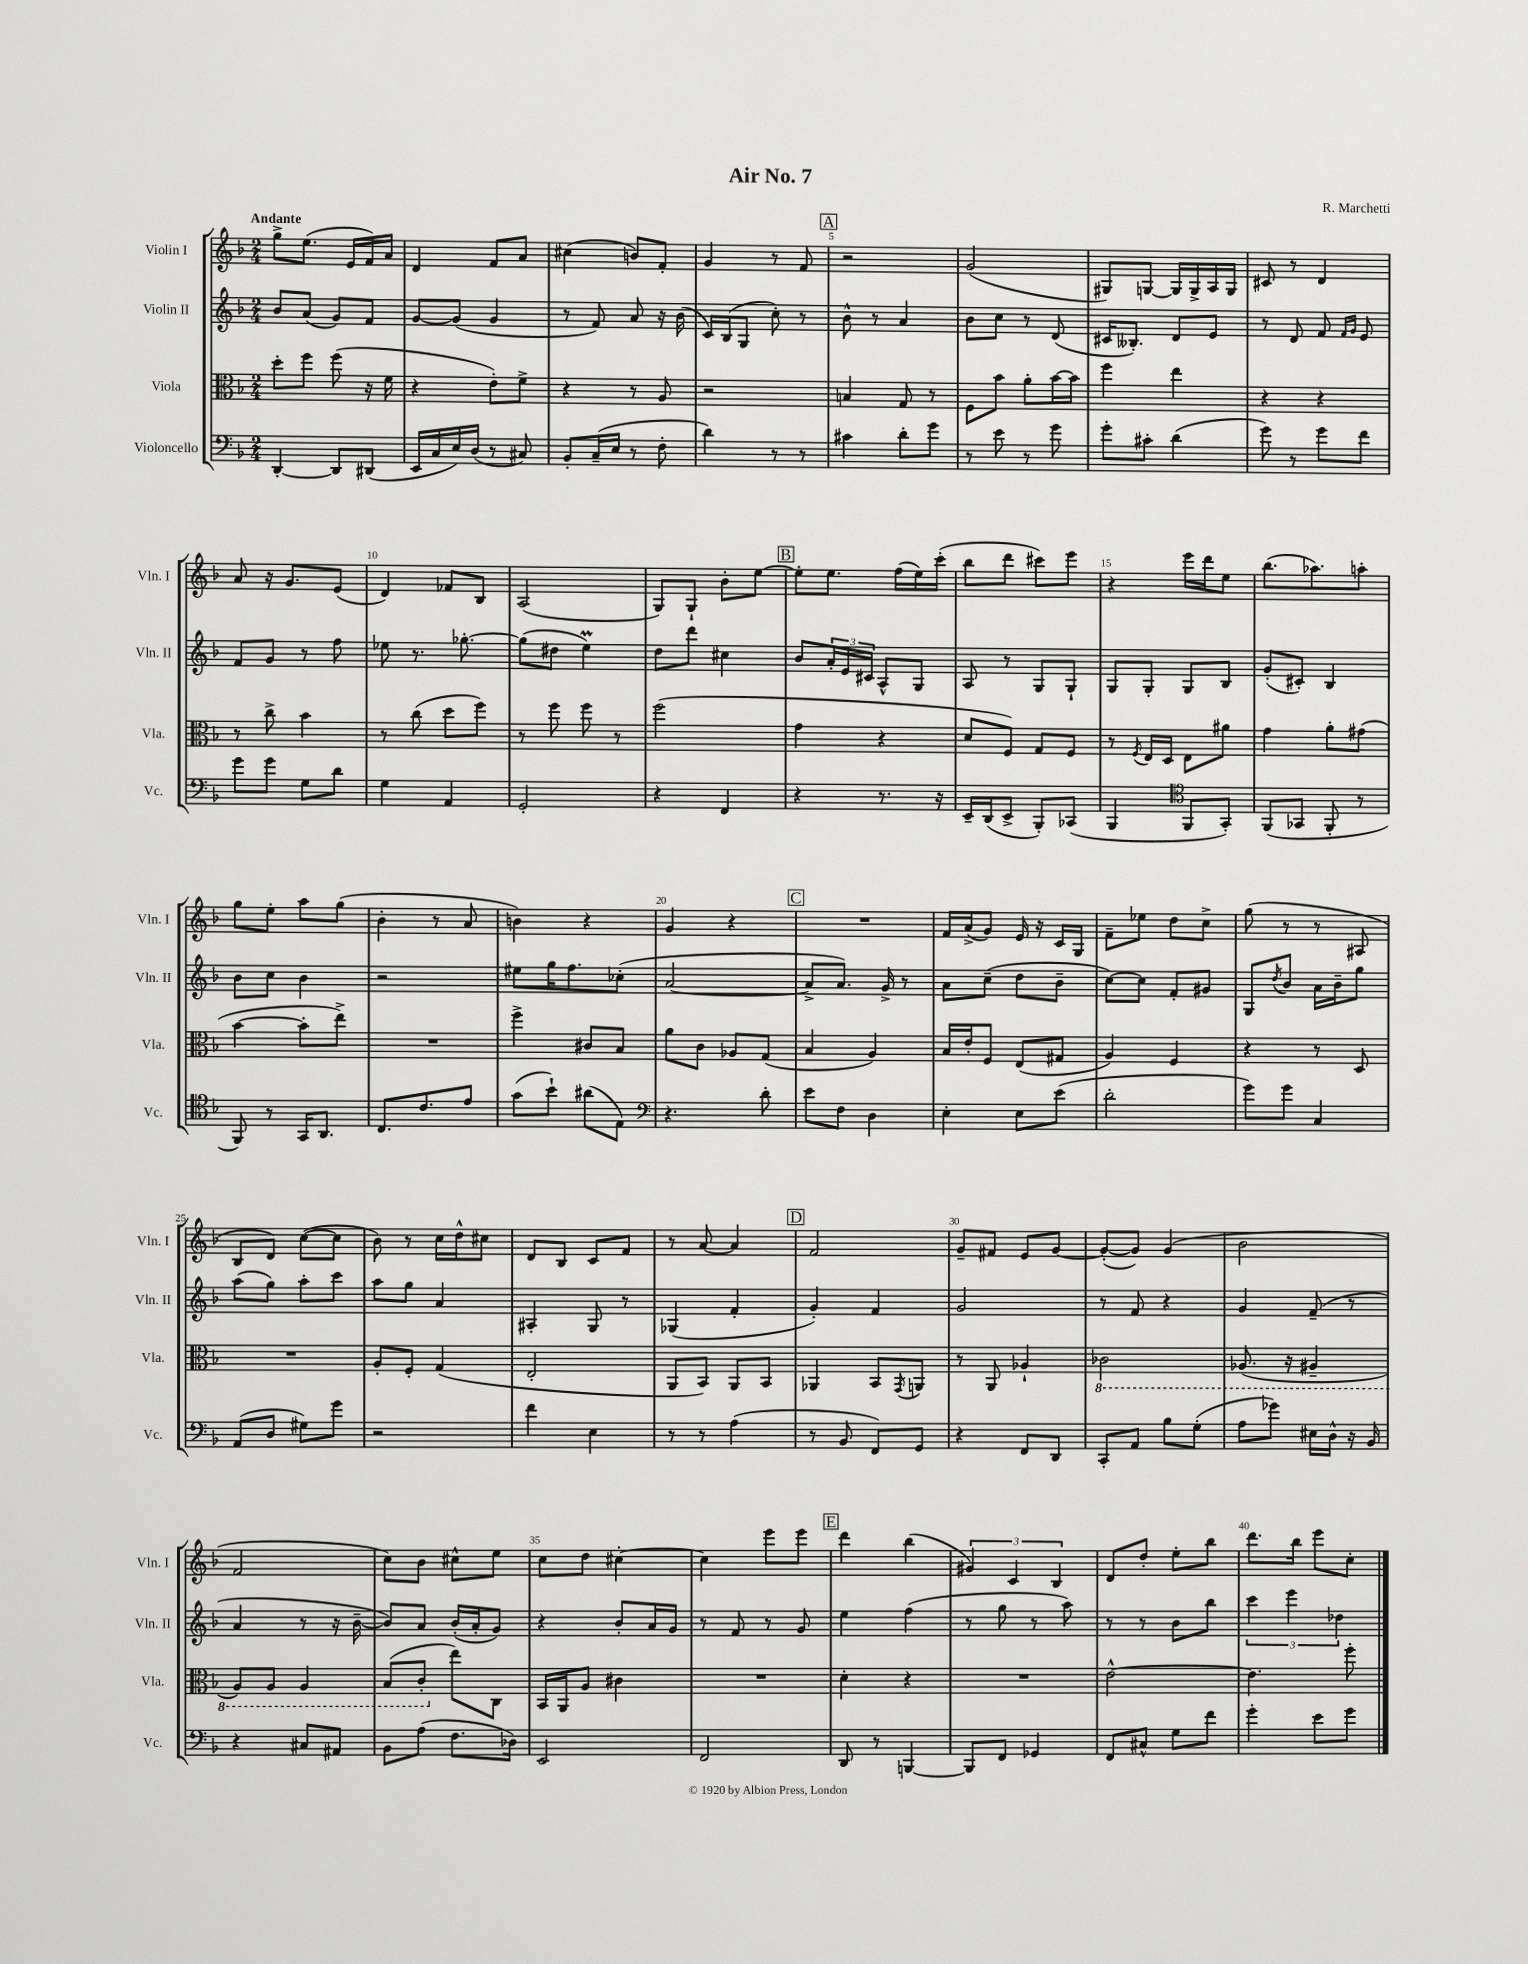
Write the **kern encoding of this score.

**kern	**kern	**kern	**kern
*staff4	*staff3	*staff2	*staff1
*clefF4	*clefC3	*clefG2	*clefG2
*k[b-]	*k[b-]	*k[b-]	*k[b-]
*M2/4	*M2/4	*M2/4	*M2/4
[4DD'/	8dd'\L	8b-/L	8gg^\L
.	8ff\J	(8a/J	(8.ee\J
8DD/]L	(8ff\	8g/L)	.
.	.	.	16e/LL
(8DD#/J	16r	8f/J	16f/)
.	16f\	.	16a/JJ
=	=	=	=
16EE/LL	4r	[8g/L	4d/
16C/	.	.	.
16E/)	.	(8g/]J	.
(16D/JJ	.	.	.
8r	8e'\L)	4g/	8f/L
8C#/)	8f^\J	.	8a/J
=	=	=	=
8BB-'/L	4r	8r	(4cc#\
(16C~/L	.	8f/)	.
16E/JJ	.	.	.
8r	8r	8a/	8b/L)
8F'\	8A/	16r	8f'/J
.	.	(16b-\	.
=	=	=	=
4d\)	2r	16c/LL)	4g/
.	.	(16B-/J	.
.	.	8G/J	.
8r	.	8cc'\)	8r
8r	.	8r	8f/
=	=	=	=
4c#\	4B/	8b-^^\	2r
.	.	8r	.
8d'\L	8G/	4a/	.
8g\J	8r	.	.
=	=	=	=
8r	8F\L	8b-\L	(2g/
8e\	8b-\J	8cc\J	.
8r	8a'\L	8r	.
8g\	[16b-\L	(8d/	.
.	16b-\]JJ	.	.
=	=	=	=
8g'\L	4ff\	16c#/LK	8G#/L)
.	.	8.B--'/J)	.
8c#'\J	.	.	[8G/J
(4d\	4ee\	8d/L	16G/]LL
.	.	.	16G^/
.	.	8e/J	16A/
.	.	.	16G/JJ
=	=	=	=
8g\)	4r	8r	8c#/
8r	.	8d/	8r
8g\L	4r	8f/	4d/
.	.	16qqf/LL	.
.	.	16qqg/JJ	.
8f\J	.	8e/	.
=	=	=	=
8g\L	8r	8f/L	8a/
8g\J	8cc^\	8g/J	16r
.	.	.	8.g/L
8G\L	4b-\	8r	.
8d\J	.	8ff\	(8e/J
=	=	=	=
4G\	8r	8ee-\	4d/)
.	(8cc\	8.r	.
4AA/	8dd\L	.	8f-/L
.	.	[8.gg-'\	.
.	8ff\J)	.	8B-/J
=	=	=	=
2GG'/	8r	(8gg-\]L	(2A/
.	8ff\	8dd#\J	.
.	8ff\	4ee\)	.
.	8r	.	.
=	=	=	=
4r	(2ff\	8dd\L	8G/L)
.	.	8ddd\J	8G`/J
4FF/	.	4cc#\	8b-'\L
.	.	.	[8ee\J
=	=	=	=
4r	4g\	8b-/L	8ee'\]L
.	.	24a'/L	8.ee\J
.	.	24e/	.
.	.	24c#/JJ	.
8.r	4r	8A^^/L	.
.	.	.	(16ff\LL
.	.	8G/J	16ee\)
16r	.	.	(16ccc'\JJ
=	=	=	=
16EE~/LL	8d/L	8A/	8bb-\L
(16DD/J	.	.	.
8EE^/J	8F/J)	8r	8ddd\J
8BBB-'/L)	8G/L	8G/L	8ccc#\L)
(8CC-/J	8F/J	8G`/J	8eee\J
=	=	=	=
4BBB-/	8r	8G/L	4r
.	8qF/	.	.
.	16E/LL	8G'/J	.
.	16D/JJ	.	.
*clefC4	*	*	*
8FF/L	8E\L	8G/L	16eee\LL
.	.	.	16ddd\J
8GG'/J)	8a#\J	8B-/J	8ee\J
=	=	=	=
(8FF/L	4g\	(8g'/L	(8.bb-\L
8GG-/J	.	8c#'/J)	.
.	.	.	8.aa-\)
8FF'/	8a'\L	4B-/	.
8r	(8g#\J	.	8aa'\J
=	=	=	=
8FF/)	[4b-\	8b-\L	8gg\L
8r	.	8cc\J	8ee'\J
16GG/LK	8b-'\]L	4b-\	8aa\L
8.AA/J	.	.	.
.	8ee^\J)	.	(8gg\J
=	=	=	=
8.C/L	2r	2r	4b-'\
8.c/	.	.	.
.	.	.	8r
8e/J	.	.	8a/
=	=	=	=
(8g\L	4ff^\	8ee#\L	4b\)
8b-`\J)	.	16gg\K	.
.	.	8.ff\	.
(8a#\L	8c#/L	.	4r
8E\J)	8B-/J	(8cc-'\J	.
=	=	=	=
*clefF4	*	*	*
4.r	8a\L	[2a/	4g/
.	8c\J	.	.
.	8A-/L	.	4r
8d'\	(8G/J	.	.
=	=	=	=
8e\L	4B-/	8a^/]L	2r
8F\J	.	8.a/J)	.
4D\	4A/)	.	.
.	.	16g^/	.
.	.	8r	.
=	=	=	=
4E'\	16B-/LL	8a\L	16f/LL
.	16e'/J	.	(16a^/J
.	8F/J	(8cc~\J	8g/J)
8E\L	(8E/L	8dd\L	16e/
.	.	.	16r
(8e\J	8G#/J	8b-~\J	16c/LL
.	.	.	16G/JJ
=	=	=	=
2d'\	4A/)	[8cc\L)	8f~\L
.	.	8cc\]J	8ee-\J
.	4F/	8f'/L	8dd\L
.	.	8g#/J	8cc^\J
=	=	=	=
8g\L)	4r	8G/L	(8gg\
.	.	8qdd/	.
8g\J	.	8b-/J	8r
4C/	8r	16a\LL	8r
.	.	16b-~\J	.
.	8D/	8gg\J	8A#/
=	=	=	=
(8AA/L	2r	(8aa\L	8B-/L
8D/J	.	8gg\J)	8d/J)
8G#\L)	.	8aa'\L	([8cc\L
8g\J	.	8ccc\J	8cc\]J
=	=	=	=
2r	8A'/L	8aa\L	8b-\)
.	8F'/J	8gg\J	8r
.	(4G/	4a/	16cc\LL
.	.	.	16dd^^\J
.	.	.	8cc#\J
=	=	=	=
4f\	2E'/	4A#'/	8d/L
.	.	.	8B-/J
4E\	.	8G/	8c/L
.	.	8r	8f/J
=	=	=	=
8r	8AA/L	(4G-/	8r
8r	8BB-/J)	.	[8a/
(4A\	8AA/L	4f'/	4a/]
.	8BB-/J	.	.
=	=	=	=
8r	4AA-/	4g'/)	2f/
8BB-/	.	.	.
8FF/L)	8BB-/L	4f/	.
.	8qGG/	.	.
8GG/J	8AA/J	.	.
=	=	=	=
4r	8r	2g/	8g~/L
.	8AA/	.	8f#/J
8FF/L	4A-`/	.	8e/L
8DD/J	.	.	[8g/J
=	=	=	=
8CC'/L	2C-\	8r	(8g'/_L
8AA/J	.	8f/	8g/]J)
8B-\L	.	4r	(4g/
(8G'\J	.	.	.
=	=	=	=
8A\L	(8.AA-/	4g/	2b-\
8g-\J)	.	.	.
.	16r	.	.
16E#\LL	4AA#~/	(8f~/	.
16D^^\JJ	.	.	.
16r	.	8r	.
16BB-/	.	.	.
=	=	=	=
4r	8AA/L)	4a/	2f/
.	8AA/J	.	.
8C#/L	4AA/	8r	.
8AA#/J	.	16r	.
.	.	[16b-~\	.
=	=	=	=
8BB-\L	(8BB-/L	8b-/]L)	8cc\L)
(8A\J	8C'/J	8a/J	8b-\J
8.F\L	8ee\L)	(16b-'/LL	8cc#^^\L
.	.	16a'/J	.
.	8C\J	8g/J)	8ee\J
16D-\Jk)	.	.	.
=	=	=	=
2EE/	16BB-/LL	4r	8cc\L
.	16AA/J	.	.
.	8A/J	.	8dd\J
.	4c#\	8b-'/L	[4cc#'\
.	.	16a/L	.
.	.	16g/JJ	.
=	=	=	=
2FF/	2r	8r	4cc#\]
.	.	8f/	.
.	.	8r	8eee\L
.	.	8g/	8eee\J
=	=	=	=
8DD/	4d'\	4ee\	4ddd\
8r	.	.	.
[4BBB/	4r	(4ff\	(4bb-\
=	=	=	=
8BBB/]L	2r	8r	6g#/)
8FF/J	.	8gg\	.
.	.	.	6c/
4GG-/	.	8r	.
.	.	.	6B-/
.	.	8aa\)	.
=	=	=	=
8FF/L	[2e^^\	8r	8d/L
8C#^^/J	.	8r	8dd'/J
8G\L	.	8b-\L	8ee'\L
8f\J	.	8bb-\J	8bb-\J
=	=	=	=
4g'\	4.e\]	6ccc\	8.ddd\L
.	.	6eee\	.
.	.	.	16bb-\Jk
8e\L	.	.	8eee\L
.	.	6dd-\	.
8g\J	8ff'\	.	8cc'\J
==	==	==	==
*-	*-	*-	*-
